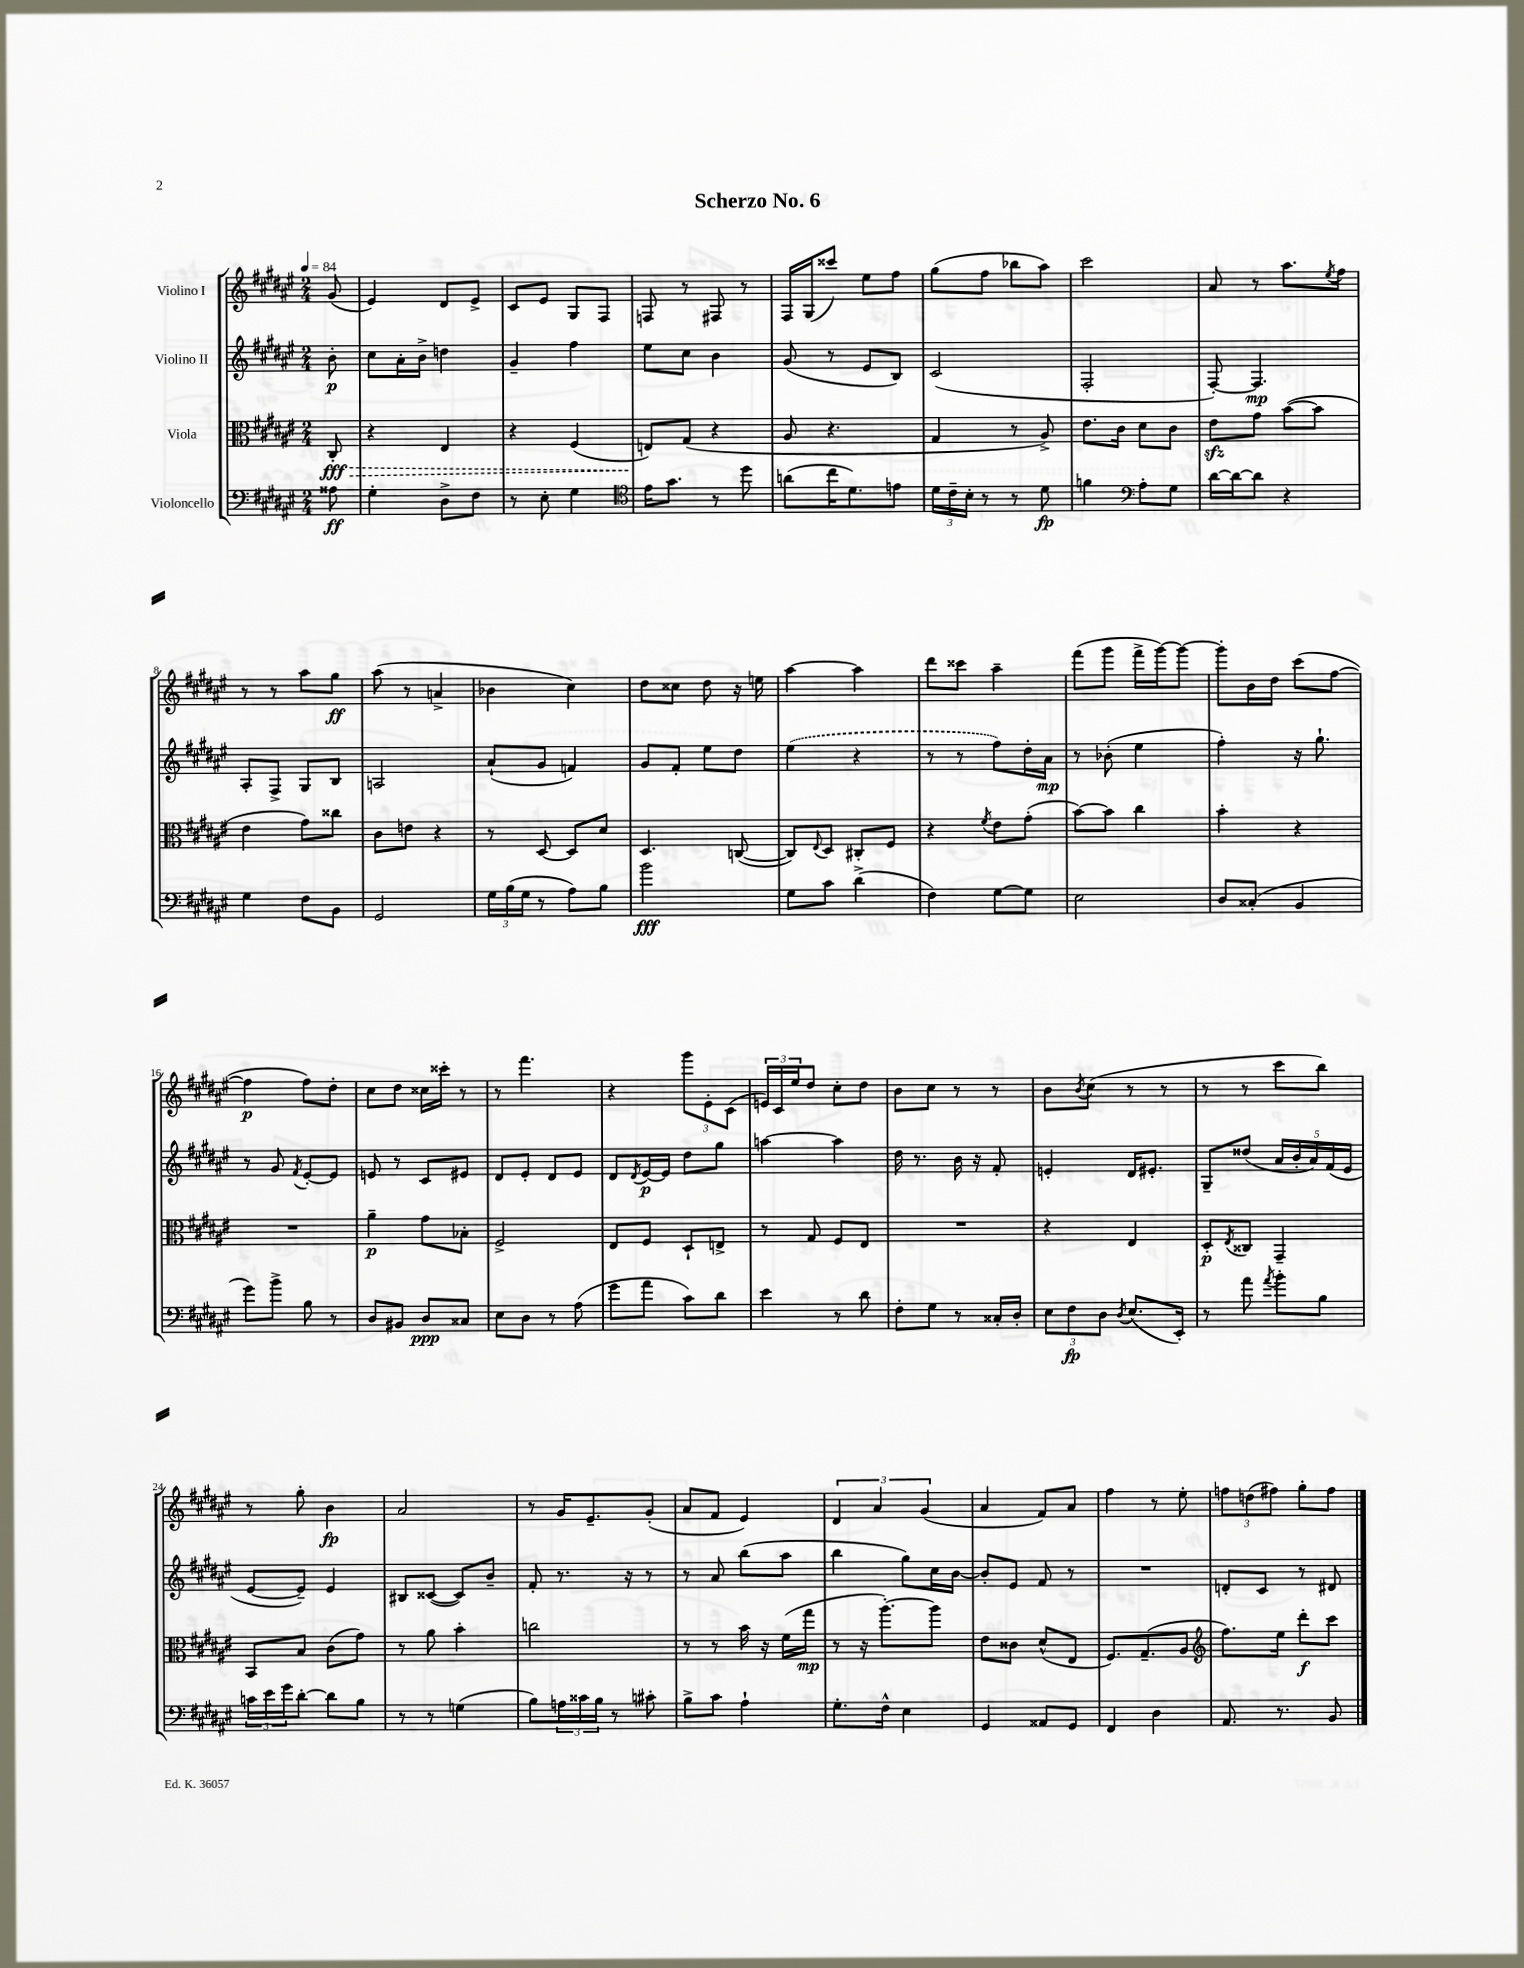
\header { title = "Scherzo No. 6" }
<<
\new StaffGroup <<
\new Staff = "s0" \with { instrumentName = "Violino I" } {
    \clef treble \key fis \major \numericTimeSignature \time 2/4 \partial 8 \tempo 4 = 84
    gis'8( |
    eis'4) dis'8 eis'8-> |
    cis'8 eis'8 gis8 fis8 |
    f8 r8 fis8 r8 |
    fis16 gis16( cisis'''8) eis''8 fis''8 |
    gis''8( fis''8 bes''8 ais''8) |
    cis'''2 |
    ais'8 r8 ais''8. \acciaccatura { eis''8 } fis''16 |
    r8 r8 ais''8 gis''8\ff |
    ais''8( r8 a'4-> |
    bes'4 cis''4) |
    dis''8 cisis''8 dis''8 r16 e''16 |
    ais''4~ ais''4 |
    dis'''8 cisis'''8 ais''4-- |
    fis'''8( gis'''8 fis'''16-> gis'''16~) gis'''8~ |
    gis'''8-. b'16 dis''16 cis'''8( fis''8~ |
    fis''4\p fis''8) dis''8-. |
    cis''8 dis''8 cisis''16 cisis'''16-. r8 |
    r8 fis'''4. |
    r4 \tuplet 3/2 { gis'''8 eis'8-. cis'8( } |
    \tuplet 3/2 { e'16) cis'16 eis''16 } dis''8 cis''8-. dis''8 |
    b'8 cis''8 r8 r8 |
    b'8 \acciaccatura { b'8 } cis''8( r8 r8 |
    r8 r8 cis'''8 b''8) |
    r8 gis''8-. b'4\fp |
    ais'2 |
    r8 gis'16 eis'8.-- gis'8-.( |
    ais'8 fis'8 eis'4) |
    \tuplet 3/2 { dis'4 ais'4 gis'4( } |
    ais'4 fis'8) ais'8 |
    fis''4 r8 eis''8-. |
    \tuplet 3/2 { f''8 d''8( fis''8) } gis''8-. fis''8 \bar "|." |
}
\new Staff = "s1" \with { instrumentName = "Violino II" } {
    \clef treble \key fis \major \numericTimeSignature \time 2/4 \partial 8
    b'8-.\p |
    cis''8 ais'16-. b'16-> d''4 |
    gis'4-- fis''4 |
    eis''8 cis''8 b'4 |
    gis'8( r8 eis'8 b8) |
    cis'2( |
    fis2-. |
    fis8~-.) fis4.\mp |
    ais8-. fis8-> gis8 b8 |
    a2 |
    ais'8-!( gis'8 f'4) |
    gis'8 fis'8-. eis''8 dis''8 |
    \once \slurDashed eis''4( r4 |
    r8 r8 fis''8) dis''16-. ais'16\mp |
    r8 bes'8-.( eis''4 |
    fis''4-.) r16 gis''8.-! |
    r8 gis'8 \acciaccatura { fis'8 } eis'8~-. eis'8 |
    e'8 r8 cis'8 eis'8 |
    dis'8 eis'8-. dis'8 eis'8 |
    dis'8 \acciaccatura { dis'8 } eis'16~\p eis'16 dis''8 gis''8 |
    a''4~ a''4 |
    dis''16 r8. b'16 r16 fis'8-. |
    e'4-. dis'16 eis'8.-. |
    gis8-- disis''8( \tuplet 5/4 { ais'16 b'16-. ais'16) fis'16( eis'16 } |
    eis'8~ eis'8--) eis'4 |
    bis8 cisis'8~( cisis'8) b'8-- |
    fis'8-. r8. r16 r8 |
    r8 ais'8 b''8( ais''8 |
    b''4 gis''8) cis''16 b'16~ |
    b'8-. eis'8 fis'8 r8 |
    R2 |
    d'8-. cis'8 r8 dis'8 \bar "|." |
}
\new Staff = "s2" \with { instrumentName = "Viola" } {
    \clef alto \key fis \major \numericTimeSignature \time 2/4 \partial 8
    \once \override Hairpin.style = #'dashed-line cis8-.\fff\> |
    r4 eis4 |
    r4 fis4( |
    e8\!) gis8( r4 |
    ais8 r4. |
    gis4 r8 ais8->) |
    eis'8. cis'16 dis'8 cis'8 |
    eis'8\sfz gis'8 b'8~( b'8 |
    eis'4 gis'8) cisis''8 |
    cis'8 e'8 r4 |
    r8 dis8~ dis8 dis'8 |
    dis4. c8~( |
    c8) \appoggiatura { eis8 } dis8 cis8-. fis8 |
    r4 \acciaccatura { fis'8 } eis'8 gis'8-.( |
    b'8~) b'8 cis''4 |
    b'4-. r4 |
    R2 |
    ais'4--\p gis'8 bes8-. |
    fis2-> |
    eis8 fis8 dis8-! e8-> |
    r8 gis8 fis8 eis8 |
    R2 |
    r4 eis4 |
    dis8-.\p \acciaccatura { eis8 } cisis8 gis,4-- |
    b,8 b8 cis'8( gis'8) |
    r8 ais'8 b'4-. |
    c''2 |
    r8 r8 b'16 r16 fis'16( gis''16\mp |
    r8 r16 ais''8.~-.) ais''8 |
    eis'8 cisis'8 dis'8-^( eis8 |
    fis8.) gis8.--( ais8 |
    \clef treble fis''8.) eis''16 dis'''8-.\f cis'''8 \bar "|." |
}
\new Staff = "s3" \with { instrumentName = "Violoncello" } {
    \clef bass \key fis \major \numericTimeSignature \time 2/4 \partial 8
    aisis8\ff |
    gis4-. dis8-> fis8 |
    r8 eis8-. gis4 |
    \clef tenor eis'16 gis'8. r8 dis''8 |
    a'8( cis''16 dis'8.) e'8 |
    \tuplet 3/2 { dis'16 cis'16-- b16-. } r8 r8 dis'8\fp |
    f'4 \clef bass ais8-. gis8 |
    dis'16~ dis'16~ dis'8 r4 |
    gis4 fis8 b,8 |
    gis,2 |
    \tuplet 3/2 { gis16 b16( gis16 } r8 ais8) b8 |
    b'2\fff |
    gis8 cis'8 dis'4->( |
    fis4) gis8~ gis8 |
    eis2 |
    dis8 cisis8-.( b,4 |
    gis'8) b'8-> b8 r8 |
    dis8 bis,8 dis8\ppp cisis8 |
    eis8 dis8 r8 ais8( |
    gis'8 ais'8 cis'8) dis'8 |
    eis'4 r8 dis'8 |
    fis8-. gis8 r8 cisis16-. dis16-. |
    \tuplet 3/2 { eis8 fis8\fp dis8 } \acciaccatura { dis8 } eis8.( eis,16-.) |
    r8 ais'8 \acciaccatura { ais'8 } b'8-. b8 |
    \tuplet 3/2 { c'16 eis'16 gis'16 } dis'8~-. dis'8 b8 |
    r8 r8 g4( |
    b8) \tuplet 3/2 { a16 cisis'16 b16 } r8 cis'8-. |
    b8-> cis'8 ais4-! |
    gis8.-. fis16-^ eis4 |
    gis,4 aisis,8 gis,8 |
    fis,4 dis4 |
    ais,8. r8. b,8 \bar "|." |
}
>>
>>
